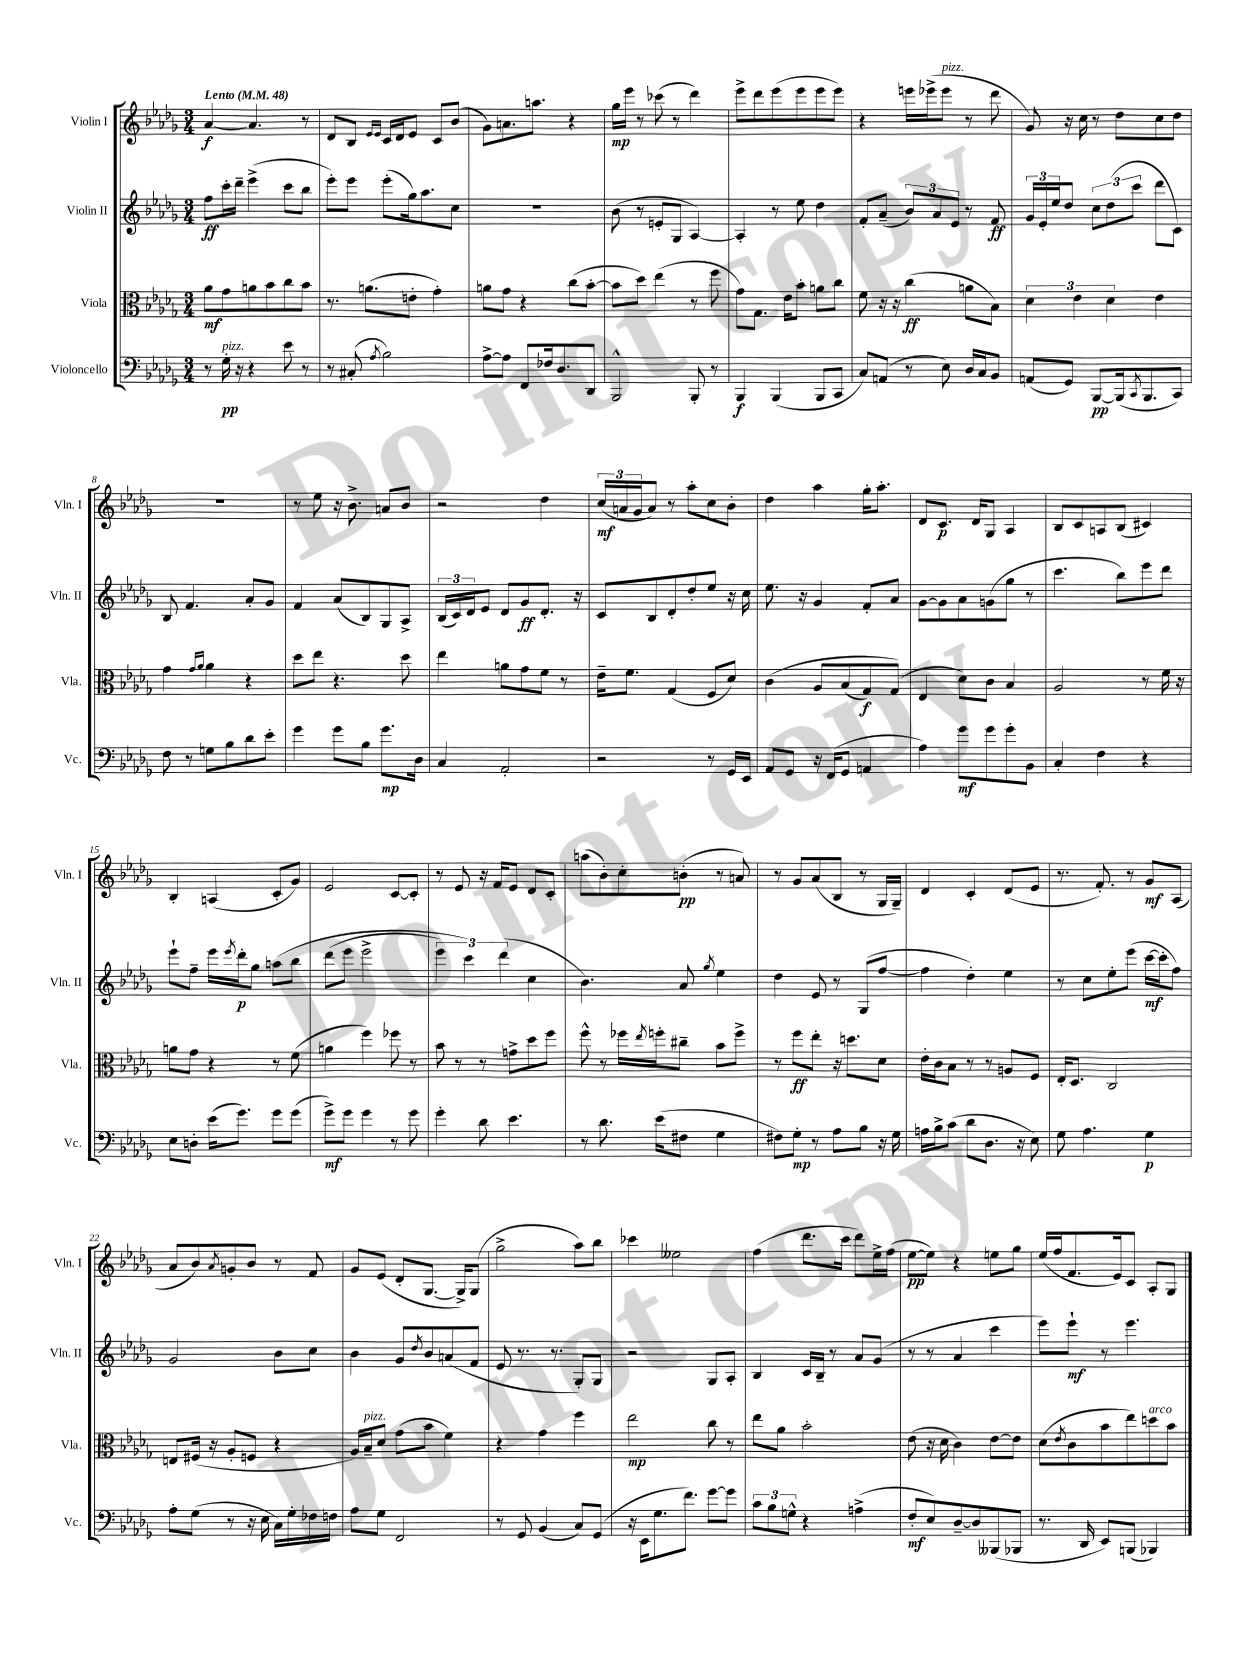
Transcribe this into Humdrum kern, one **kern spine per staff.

**kern	**kern	**kern	**kern
*staff4	*staff3	*staff2	*staff1
*clefF4	*clefC3	*clefG2	*clefG2
*k[b-e-a-d-g-]	*k[b-e-a-d-g-]	*k[b-e-a-d-g-]	*k[b-e-a-d-g-]
*M3/4	*M3/4	*M3/4	*M3/4
*MM48	*MM48	*MM48	*MM48
8r	8a-	8ff	[4a-
16G-'	8g-	16ccc'	.
16r	.	16ddd-~	.
4r	8a	(4eee-^	4.a-]
.	8b-	.	.
8e-	8cc	8ccc	.
8r	8b-	8bb-	8r
=	=	=	=
8r	8.r	8eee-')	8d-
(8C#'	.	8eee-	8B-
.	(8.a	.	.
.	.	.	16qqe-
8qA-	.	.	16qqe-
2B-)	.	(8eee-'	16c
.	.	.	16d-
.	8e'	16gg-)	8e-
.	.	8.aa-	.
.	4g-')	.	8c
.	.	8cc	(8b-
=	=	=	=
[8A-^	8a	2.r	8g-)
8A-]	8g-	.	8.a
8FF	4r	.	.
.	.	.	8.aa
16F-	.	.	.
8.D-	.	.	.
.	(8cc	.	4r
8DD-	[8b-'	.	.
=	=	=	=
2BBB-^^	8b-]	(8b-	16gg-
.	.	.	16eee-
.	8dd-)	8r	8r
.	(4ee-	8e'	(8ccc-
.	.	8G-	8r
8BBB-'	8r	[4A-)	4ddd-)
8r	8ff	.	.
=	=	=	=
4BBB-	8g-)	4A-']	8eee-^
.	8.G-	.	8ddd-
(4BBB-	.	8r	(8eee-
.	16e-	.	.
.	8b-'	8ee-	8eee-
8BBB-	8a	4dd-	8eee-
8CC	8cc	.	8eee-)
=	=	=	=
8C)	8f	8f'	4r
(8AA	16r	(8a-~	.
.	16r	.	.
8r	(4cc	12b-)	16eee
.	.	.	(16eee-^
.	.	12a-	.
8E-)	.	.	8eee-
.	.	12e-	.
16D-	8a	8r	8r
16C	.	.	.
8BB-	8B-)	8f	8ddd-
=	=	=	=
(8AA	6d-	24g-	8g-)
.	.	24e-'	.
.	.	24ee-	.
8GG-)	.	8dd-	16r
.	6e-	.	.
.	.	.	16cc
[8BBB-	.	12cc	8r
.	6d-	(12dd-	.
(16BBB-]	.	.	8dd-
.	.	12ccc	.
8qCC	.	.	.
8.BBB-	.	.	.
.	4e-	8ddd-	8cc
8CC)	.	8c)	8dd-
=	=	=	=
8F	4g-	8B-	2.r
8r	.	4.f	.
.	16qqg-	.	.
.	16qqa-	.	.
8G	4a-	.	.
8B-	.	.	.
8d-	4r	8a-'	.
8e-'	.	8g-	.
=	=	=	=
4g-	8dd-	4f	8r
.	8ee-	.	8ee-
8g-	4.r	(8a-	16r
.	.	.	8.b-^
8B-	.	8B-)	.
8.g-	.	8G-	8a
.	8dd-	8A-^	8b-
16D-	.	.	.
=	=	=	=
4C	4ee-	(24B-	2r
.	.	24c)	.
.	.	24d-	.
.	.	8e-	.
2AA-'	8a	8d-	.
.	8g-	8g-	.
.	8f	8.d-'	4dd-
.	8r	.	.
.	.	16r	.
=	=	=	=
2r	16e-~	8c	(24cc
.	.	.	24a
.	8.f	.	.
.	.	.	24g-
.	.	8B-	8a)
.	(4G-	8d-'	8r
.	.	8dd-'	8aa-'
8r	8F	8ee-	8cc
16GG-	8d-)	16r	8b-'
16EE-	.	16cc	.
=	=	=	=
8AA-	&(4c	8.ee-	4dd-
8GG-	.	.	.
.	.	16r	.
16r	8A-	4g-	4aa-
(16FF	.	.	.
8GG-	(8B-	.	.
4AA	8G-)	8f'	16gg-'
.	.	.	8.aa-'
.	(8G-&)	8a-	.
=	=	=	=
4A-)	4E-	[8g-	8d-
.	.	8g-]	8.c
8g-	8d-)	8a-	.
.	.	.	16d-
8g-	8c	(8g	8G-
8g-'	4B-	8gg-	4A-
8BB-	.	8r	.
=	=	=	=
4C'	2A-	4.ccc	8B-
.	.	.	8c
4F	.	.	8A
.	.	8bb-)	(8B-
4r	8r	8eee-	4c#)
.	16f	8ddd-	.
.	16r	.	.
=	=	=	=
8E-	8a	8eee-`	4B-'
8D'	8g-	8ff~	.
(16e-	4r	16eee-	(4A
.	.	8qeee-	.
8.g-)	.	16ddd-'	.
.	.	8gg-	.
8g-	8r	&(8aa	8c'
(8g-	(8f	8bb-	8g-)
=	=	=	=
8g-^)	4a	(8ddd-	2e-
8g-	.	8eee-	.
4g-	4ff)	2eee-^	.
8r	8ff-	.	[8c
8g-	8r	.	8c']
=	=	=	=
4g-'	8b-	6eee-)	8r
.	8r	.	8e-
.	.	6ccc&)	.
8d-	8r	.	16r
.	.	.	16f
.	.	(6ddd-	.
4.e-	8g^	.	8e-
.	8dd-	4cc	8d-
.	8ff	.	8c'
=	=	=	=
8r	8ff^^	4.b-)	(8aa
8.d-	8r	.	8b-')
.	16ff-	.	8cc'
.	8qee-	.	.
(16e-	16ff'	.	.
8F#	8cc#~	8a-	(8b'
.	.	8qgg-	.
4G-	8b-	4ee-	8r
.	8ff^	.	8a)
=	=	=	=
8F#)	8r	4dd-	8r
8G-'	8ff	.	8g-
8r	8ee-'	8e-	(8a-
8A-	16r	8r	8B-
.	8.dd	.	.
8B-	.	(8G-	8r
16r	8d-	[8ff	16G-
16G-	.	.	16G-~)
=	=	=	=
16A	16e-'	4ff]	4d-
16B-^	16c	.	.
(8c	8B-	.	.
8d-	8r	4dd-')	4c'
8.D-	8r	.	.
.	8A	4ee-	(8d-
16r	.	.	.
8E-)	8F	.	8e-
=	=	=	=
8G-	16E-'	8r	8.r
.	8.D-	.	.
4.A-	.	8cc	.
.	.	.	8.f')
.	2C	8ee-'	.
.	.	(8eee-	8r
4G-	.	[16ccc	8g-
.	.	16ccc']	.
.	.	8ff)	(8A-
=	=	=	=
8A-'	8E	2g-	8a-
(8G-	(16F#	.	8b-)
.	16r	.	.
.	.	.	8qa-
8r	8A-'	.	8g'
16r	8F	.	8b-
16E-	.	.	.
16C)	4r	8b-	8r
16G-'	.	.	.
16F-	.	8cc	8f
16F	.	.	.
=	=	=	=
8A-	16A-)	4b-	8g-
.	16B-~	.	.
8G-	8d-	.	(8e-
2FF	(8g-	8g-	8d-'
.	.	8qdd-	.
.	8b-	8b-	[8.G-
.	4f)	(8a	.
.	.	.	16G-^])
.	.	8f	(8G-
=	=	=	=
8r	4r	8e-	2gg-^
8GG-	.	8.r	.
(4BB-	4g-	.	.
.	.	8.r	.
8C)	4ff	8G-')	8aa-)
(8GG-	.	8G-	8bb-
=	=	=	=
16r	2ee-	2r	4ccc-
16EE-	.	.	.
8.G-	.	.	.
.	.	.	2ee--
8.f)	.	.	.
[8g-	8cc	8G-	.
8g-]	8r	8A-'	.
=	=	=	=
12c	8ee-	4B-	(4ff
12B-	.	.	.
.	8a-	.	.
12G^^	.	.	.
4r	2b-'	16c	8.ddd-
.	.	16B-~	.
.	.	8r	.
.	.	.	16ccc
(4A^	.	8a-	8ddd-)
.	.	(8g-	16ee-^
.	.	.	(16ff
=	=	=	=
8F'	(8e-	8r	[8ee-
8E-)	16r	8r	8ee-])
.	16d-	.	.
[8D-~	4c)	4a-	4r
8D-]	.	.	.
(8BBB--	[8e-	4ccc	8ee
8BBB-	8e-]	.	8gg-
=	=	=	=
8.r	(8d-	8eee-)	(16ee-
.	.	.	16ff
.	8qe-	.	.
.	8c	8eee-`	8.f
16DD-	.	.	.
8EE-)	8b-	8r	.
.	.	.	16e-)
(8BBB	8ee-)	4.eee-	8c
4BBB-)	8dd	.	8A-'
.	8b-	.	8G-
==	==	==	==
*-	*-	*-	*-
